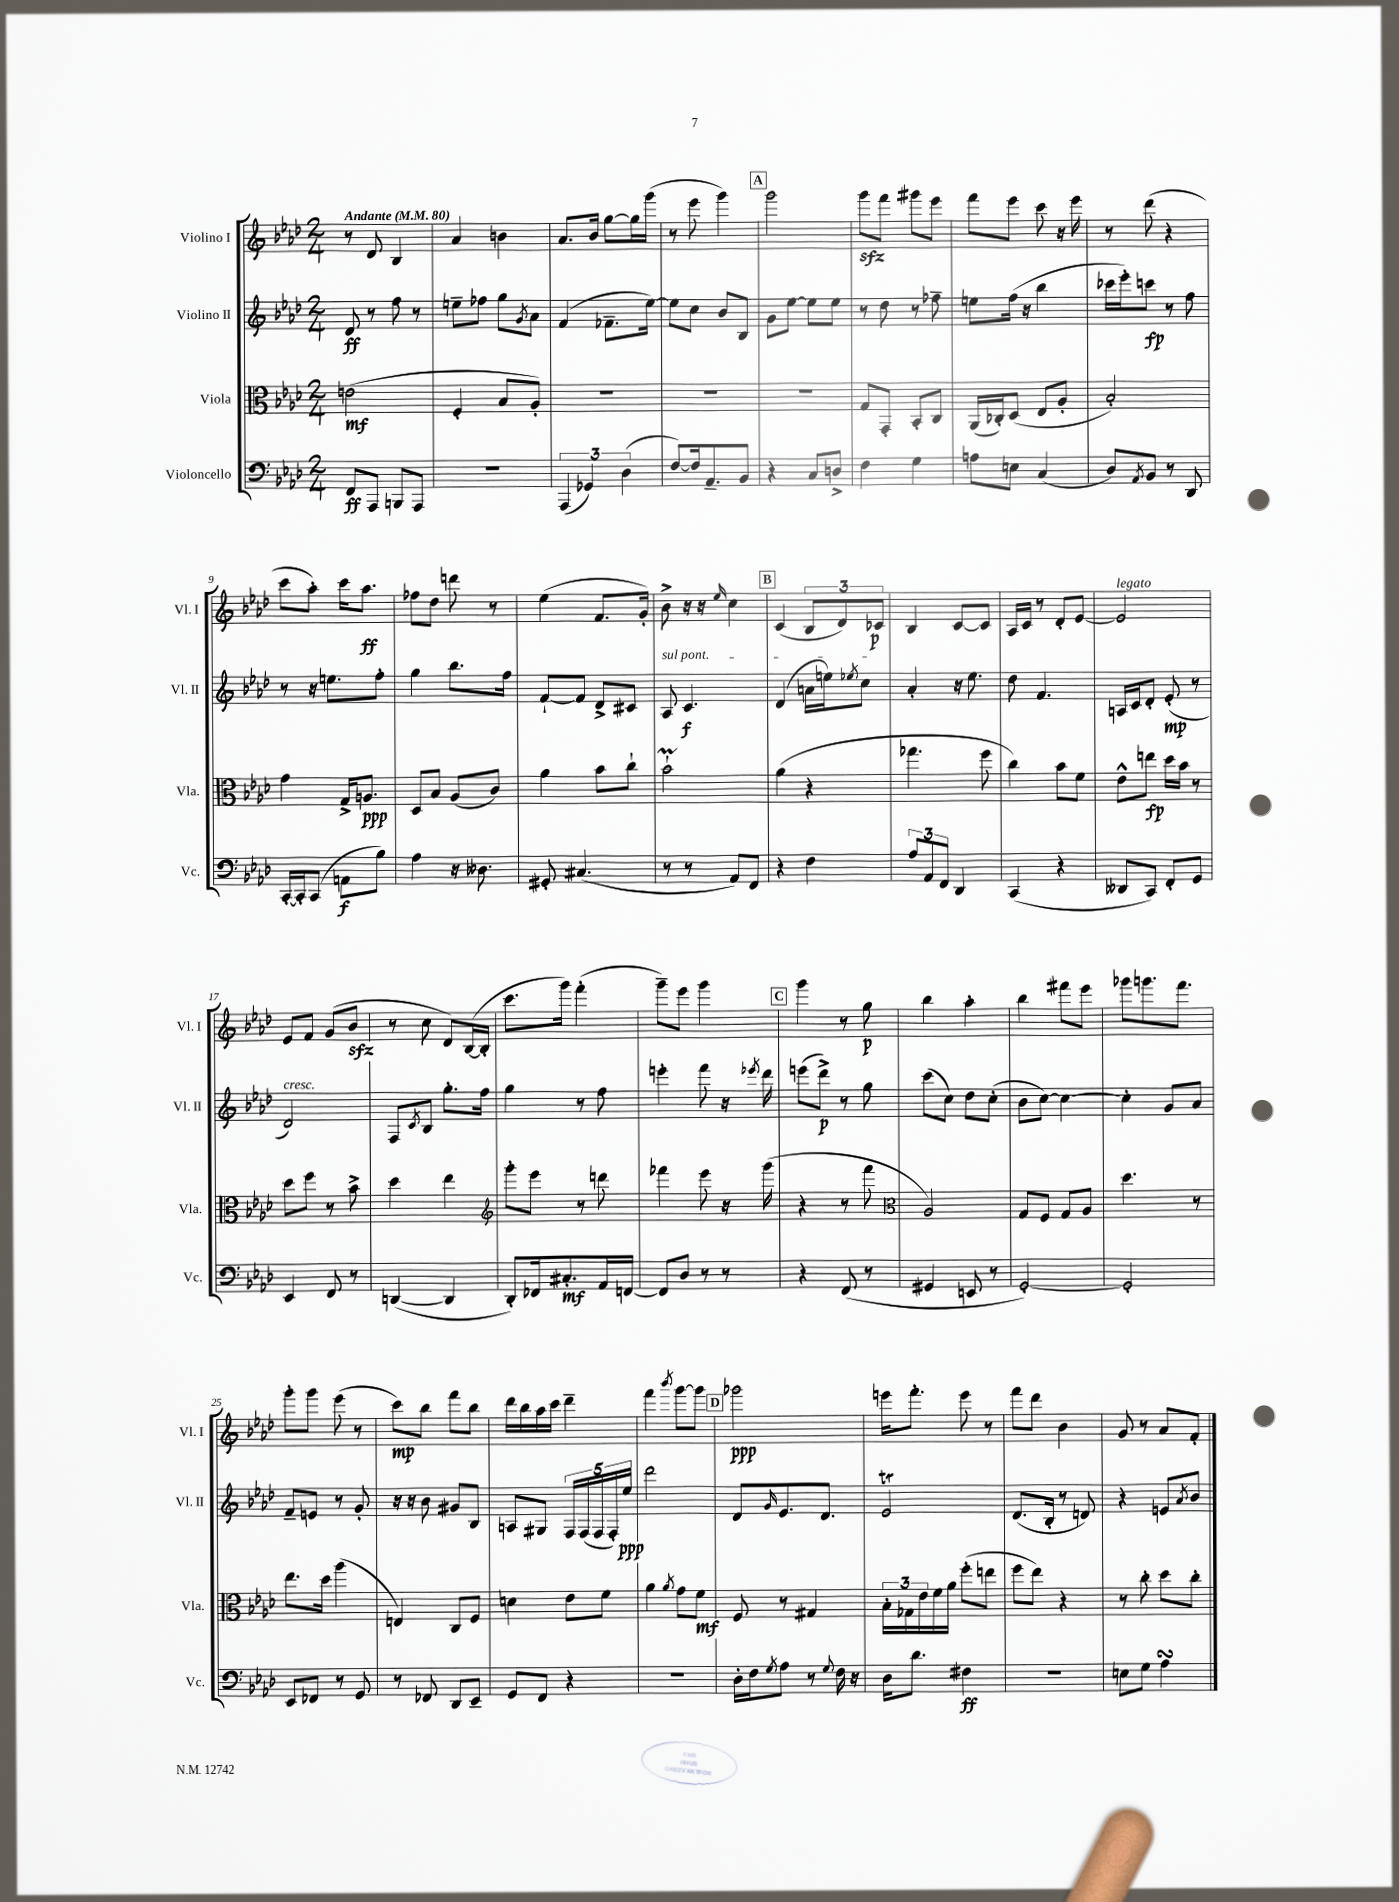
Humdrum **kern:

**kern	**dynam	**kern	**dynam	**kern	**dynam	**kern	**dynam
*part4	*part4	*part3	*part3	*part2	*part2	*part1	*part1
*staff4	*staff4	*staff3	*staff3	*staff2	*staff2	*staff1	*staff1
*I"Violoncello	*	*I"Viola	*	*I"Violino II	*	*I"Violino I	*
*I'Vc.	*	*I'Vla.	*	*I'Vl. II	*	*I'Vl. I	*
*clefF4	*	*clefC3	*	*clefG2	*	*clefG2	*
*k[b-e-a-d-]	*	*k[b-e-a-d-]	*	*k[b-e-a-d-]	*	*k[b-e-a-d-]	*
*M2/4	*	*M2/4	*	*M2/4	*	*M2/4	*
*MM80	*	*MM80	*	*MM80	*	*MM80	*
=1	=1	=1	=1	=1	=1	=1	=1
!	!	!	!	!	!	!LO:TX:a:B:t=Andante	!
8FF/L	ff	(2en\	mf	8d-/	ff	8r	.
8AAA-/J	.	.	.	8r	.	8d-/	.
8BBBn/L	.	.	.	8ff\	.	4B-/	.
8AAA-/J	.	.	.	8r	.	.	.
=2	=2	=2	=2	=2	=2	=2	=2
2r	.	4F'/	.	8een~\L	.	4a-/	.
.	.	.	.	8ff-X\J	.	.	.
.	.	8B-/L	.	8gg\L	.	4bn\	.
.	.	.	.	8qg/	.	.	.
.	.	8A-'/J)	.	8a-\J	.	.	.
=3	=3	=3	=3	=3	=3	=3	=3
(6AAA-/	.	2r	.	(4f/	.	8.a-/L	.
6GG-X/)	.	.	.	.	.	.	.
.	.	.	.	.	.	16b-/Jk	.
.	.	.	.	8.f-X~\L	.	[8gg\L	.
(6D-\	.	.	.	.	.	.	.
.	.	.	.	.	.	16gg\L]	.
.	.	.	.	[16ee-\Jk)	.	(16ggg\JJ	.
=4	=4	=4	=4	=4	=4	=4	=4
[8F/L)	.	2r	.	8ee-\L]	.	8r	.
16F/k]	.	.	.	8cc\J	.	8eee-\	.
8.AA-~/	.	.	.	.	.	.	.
.	.	.	.	8b-/L	.	4ggg\)	.
8BB-/J	.	.	.	8B-/J	.	.	.
!!LO:REH:place=s1:t=A
=5	=5	=5	=5	=5	=5	=5	=5
4r	.	2r	.	8g\L	.	2ggg\	.
.	.	.	.	[8ee-\J	.	.	.
8C/L	.	.	.	8ee-\L]	.	.	.
8Dn^/J	.	.	.	8ee-\J	.	.	.
=6	=6	=6	=6	=6	=6	=6	=6
4F\	.	8G/L	.	8r	.	8gggzz\L	.
.	.	8GG'/J	.	8dd-\	.	8fff\J	.
4G\	.	8BB-'/L	.	8r	.	8ggg#X\L	.
.	.	8C/J	.	8ff-X~\	.	8eee-\J	.
=7	=7	=7	=7	=7	=7	=7	=7
8An\L	.	(16AA-/LL	.	8een\L	.	8fff\L	.
.	.	16C-X'/J)	.	.	.	.	.
8En\J	.	(8D-/J	.	(16ff\Jk	.	8eee-\J	.
.	.	.	.	16r	.	.	.
(4C/	.	8E-/L	.	4bb-\	.	8ccc\	.
.	.	8A-'/J	.	.	.	16r	.
.	.	.	.	.	.	16eee-\	.
=8	=8	=8	=8	=8	=8	=8	=8
8D-/L)	.	2B-'/)	.	16ccc-X\LL	.	8r	.
.	.	.	.	16eee-'\J)	.	.	.
8qAA-/	.	.	.	.	.	.	.
8BB-/J	.	.	.	8cccn\J	fp	(8ddd-\	.
8r	.	.	.	8r	.	4r	.
8DD-/	.	.	.	8ff\	.	.	.
!!LO:LB:g=z
=9	=9	=9	=9	=9	=9	=9	=9
[16CC'/LL	.	4g\	.	8r	.	8ccc\L	.
16CC'/J]	.	.	.	.	.	.	.
(8CC/J	.	.	.	16r	.	8aa-'\J)	.
.	.	.	.	8.een\L	.	.	.
8AAn\L	f	16G^/KL	.	.	.	16ccc\KL	.
.	.	8.An/J	ppp	.	.	8.aa-\J	ff
8B-\J)	.	.	.	8ff'\J	.	.	.
=10	=10	=10	=10	=10	=10	=10	=10
4A-\	.	8D-/L	.	4gg\	.	8ff-X\L	.
.	.	8B-/J	.	.	.	8dd-\J	.
16r	.	(8A-/L	.	8.bb-\L	.	8dddn\	.
8.D--X\	.	.	.	.	.	.	.
.	.	8c/J)	.	.	.	8r	.
.	.	.	.	16ff\Jk	.	.	.
=11	=11	=11	=11	=11	=11	=11	=11
8GG#X'/	.	4a-\	.	[8f`/L	.	(4ee-\	.
(4.C#X/	.	.	.	8f/J]	.	.	.
.	.	8b-\L	.	8d-^/L	.	8.f/L	.
.	.	8cc`\J	.	8c#X/J	.	.	.
.	.	.	.	.	.	16g'/Jk)	.
=12	=12	=12	=12	=12	=12	=12	=12
!	!	!	!	!LO:TX:a:i:t=sul pont.	!	!	!
8r	.	2b-M`\	.	8A-/	.	8b-^\	.
8r	.	.	.	4.c/	f	16r	.
.	.	.	.	.	.	16r	.
.	.	.	.	.	.	16qqee-/	.
8AA-/L)	.	.	.	.	.	4cc\	.
8FF/J	.	.	.	.	.	.	.
!!LO:REH:place=s1:t=B
=13	=13	=13	=13	=13	=13	=13	=13
4r	.	(4a-\	.	(4d-/	.	(4c/	.
4F\	.	4r	.	16an\LL	.	12B-/L	.
.	.	.	.	16een\J)	.	.	.
.	.	.	.	.	.	12d-/)	.
.	.	.	.	8qee-X/	.	.	.
.	.	.	.	8cc\J	.	.	.
.	.	.	.	.	.	12c-X/J	p
=14	=14	=14	=14	=14	=14	=14	=14
12A-/L	.	4.gg-X\	.	4a-'/	.	4B-/	.
12AA-/	.	.	.	.	.	.	.
12FF/J	.	.	.	.	.	.	.
4DD-/	.	.	.	16r	.	[8c/L	.
.	.	.	.	8.ee-\	.	.	.
.	.	8ff\	.	.	.	8c/J]	.
=15	=15	=15	=15	=15	=15	=15	=15
(4CC/	.	4cc\)	.	8dd-\	.	16A-/LL	.
.	.	.	.	.	.	16c/JJ	.
.	.	.	.	4.f/	.	8r	.
4r	.	8b-\L	.	.	.	8d-'/L	.
.	.	8f\J	.	.	.	[8e-/J	.
=16	=16	=16	=16	=16	=16	=16	=16
!	!	!	!	!	!	!LO:TX:a:i:t=legato	!
8DD--X/L	.	8e-^^\L	.	16An/LL	.	2e-/]	.
.	.	.	.	16c/J	.	.	.
8CC/J)	.	8een\J	fp	8d-'/J	.	.	.
8FF'/L	.	16dd-\LL	.	(8e-'/	mp	.	.
.	.	16b-\JJ	.	.	.	.	.
8GG/J	.	8r	.	8r	.	.	.
!!LO:LB:g=z
=17	=17	=17	=17	=17	=17	=17	=17
!	!	!	!	!LO:TX:a:i:t=cresc.	!	!	!
4EE-/	.	8dd-\L	.	2d-/)	.	8e-/L	.
.	.	8ff\J	.	.	.	8f/J	.
8FF/	.	8r	.	.	.	(8g/L	.
8r	.	8b-^\	.	.	.	8b-zz/J	.
=18	=18	=18	=18	=18	=18	=18	=18
([4DDn/	.	4dd-\	.	8F/L	.	8r	.
.	.	.	.	8qc/	.	.	.
.	.	.	.	8B-/J	.	8cc\	.
4DD/]	.	4ee-\	.	8.gg'\L	.	8d-/L)	.
.	.	.	.	.	.	([16B-/L	.
.	.	.	.	16ff\Jk	.	16B-'/JJ]	.
=19	=19	=19	=19	=19	=19	=19	=19
*	*	*clefG2	*	*	*	*	*
8DD-'/L)	.	8ggg'\L	.	4gg\	.	8.ccc\L	.
16FF-X/k	.	8eee-\J	.	.	.	.	.
8.C#X'/	mf	.	.	.	.	16ggg\Jk)	.
.	.	8r	.	8r	.	(4fff'\	.
16AA-/L	.	8dddn\	.	8ff\	.	.	.
[16FFn/JJ	.	.	.	.	.	.	.
=20	=20	=20	=20	=20	=20	=20	=20
8FF/L]	.	4fff-X\	.	4eeen'\	.	8ggg~\L)	.
8D-/J	.	.	.	.	.	8eee-\J	.
8r	.	8eee-\	.	8fff\	.	4ggg\	.
8r	.	16r	.	16r	.	.	.
.	.	.	.	8qeee-X/	.	.	.
.	.	(16ggg\	.	16ddd-\	.	.	.
!!LO:REH:place=s1:t=C
=21	=21	=21	=21	=21	=21	=21	=21
4r	.	4r	.	(8eeen\L	.	4ggg\	.
.	.	.	.	8ddd-^\J)	p	.	.
(8FF/	.	8r	.	8r	.	8r	.
8r	.	8fff\	.	8gg\	.	8gg\	p
=22	=22	=22	=22	=22	=22	=22	=22
*	*	*clefC3	*	*	*	*	*
4GG#X/	.	2A-/)	.	(8ccc\L	.	4bb-\	.
.	.	.	.	8cc\J)	.	.	.
8EEn/	.	.	.	8dd-\L	.	4aa-'\	.
8r	.	.	.	(8cc'\J	.	.	.
=23	=23	=23	=23	=23	=23	=23	=23
[2GG'/)	.	8G/L	.	8b-\L	.	4bb-\	.
.	.	8F/J	.	[8cc\J)	.	.	.
.	.	8G/L	.	4cc\_	.	8fff#X\L	.
.	.	8A-/J	.	.	.	8eee-\J	.
=24	=24	=24	=24	=24	=24	=24	=24
2GG'/]	.	4.dd-\	.	4cc'\]	.	8ggg-X\L	.
.	.	.	.	.	.	8.gggn\	.
.	.	.	.	8g/L	.	.	.
.	.	.	.	.	.	8.fff\J	.
.	.	8r	.	8a-/J	.	.	.
!!LO:LB:g=z
=25	=25	=25	=25	=25	=25	=25	=25
8EE-/L	.	8.ee-\L	.	8f~/L	.	8ggg'\L	.
8FF-X/J	.	.	.	8en/J	.	8ggg\J	.
.	.	16dd-\Jk	.	.	.	.	.
8r	.	(4aa-\	.	8r	.	(8eee-\	.
8GG/	.	.	.	8g'/	.	8r	.
=26	=26	=26	=26	=26	=26	=26	=26
8r	.	4En/)	.	16r	.	8ccc\L)	mp
.	.	.	.	16r	.	.	.
8FF-X/	.	.	.	8b-\	.	8bb-\J	.
8DD-/L	.	8C/L	.	8g#X/L	.	8fff\L	.
8EE-~/J	.	8F/J	.	8B-/J	.	8bb-\J	.
=27	=27	=27	=27	=27	=27	=27	=27
8GG/L	.	4dn\	.	8An/L	.	16ddd-\LL	.
.	.	.	.	.	.	16bb-\	.
8FF/J	.	.	.	8G#X/J	.	16aa-\	.
.	.	.	.	.	.	16ccc\JJ	.
4r	.	8e-\L	.	20F/LL	.	4ddd-~\	.
.	.	.	.	(20F/	.	.	.
.	.	.	.	20F/	.	.	.
.	.	8f\J	.	.	.	.	.
.	.	.	.	20F'/)	.	.	.
.	.	.	.	20ee-/JJ	ppp	.	.
=28	=28	=28	=28	=28	=28	=28	=28
2r	.	4a-\	.	2ddd-\	.	4fff\	.
.	.	8qa-/	.	.	.	8qbbb-/	.
.	.	8g\L	.	.	.	[8ggg\L	.
.	.	8f\J	mf	.	.	8ggg\J]	.
!!LO:REH:place=s1:t=D
=29	=29	=29	=29	=29	=29	=29	=29
16D-'\LL	.	8F/	.	8d-/L	.	2ggg-X\	ppp
16F\J	.	.	.	.	.	.	.
8qG/	.	.	.	16qqg/	.	.	.
8A-\J	.	8r	.	8.e-/	.	.	.
8r	.	4G#X/	.	.	.	.	.
.	.	.	.	8.d-/J	.	.	.
8qqG/	.	.	.	.	.	.	.
16F\	.	.	.	.	.	.	.
16r	.	.	.	.	.	.	.
=30	=30	=30	=30	=30	=30	=30	=30
16D-\KL	.	24B-'\LL	.	2e-T/	.	16eeen\KL	.
.	.	24G-X\	.	.	.	.	.
8.d-\J	.	.	.	.	.	8.fff'\J	.
.	.	24e-\	.	.	.	.	.
.	.	16f\	.	.	.	.	.
.	.	16a-\JJ	.	.	.	.	.
4F#X\	ff	(8ff'\L	.	.	.	8eee\	.
.	.	8een\J	.	.	.	8r	.
=31	=31	=31	=31	=31	=31	=31	=31
2r	.	8ff\L	.	(8.d-/L	.	8fff\L	.
.	.	8ee-\J)	.	.	.	8ddd-\J	.
.	.	.	.	16B-'/Jk	.	.	.
.	.	4r	.	8r	.	4b-\	.
.	.	.	.	8dn/)	.	.	.
=32	=32	=32	=32	=32	=32	=32	=32
8En\L	.	8r	.	4r	.	8g/	.
8G\J	.	8cc'\	.	.	.	8r	.
4A-sSSs\	.	8dd-\L	.	8en/L	.	8a-/L	.
.	.	.	.	8qa-/	.	.	.
.	.	8cc'\J	.	8b-/J	.	8f'/J	.
==	==	==	==	==	==	==	==
*-	*-	*-	*-	*-	*-	*-	*-
